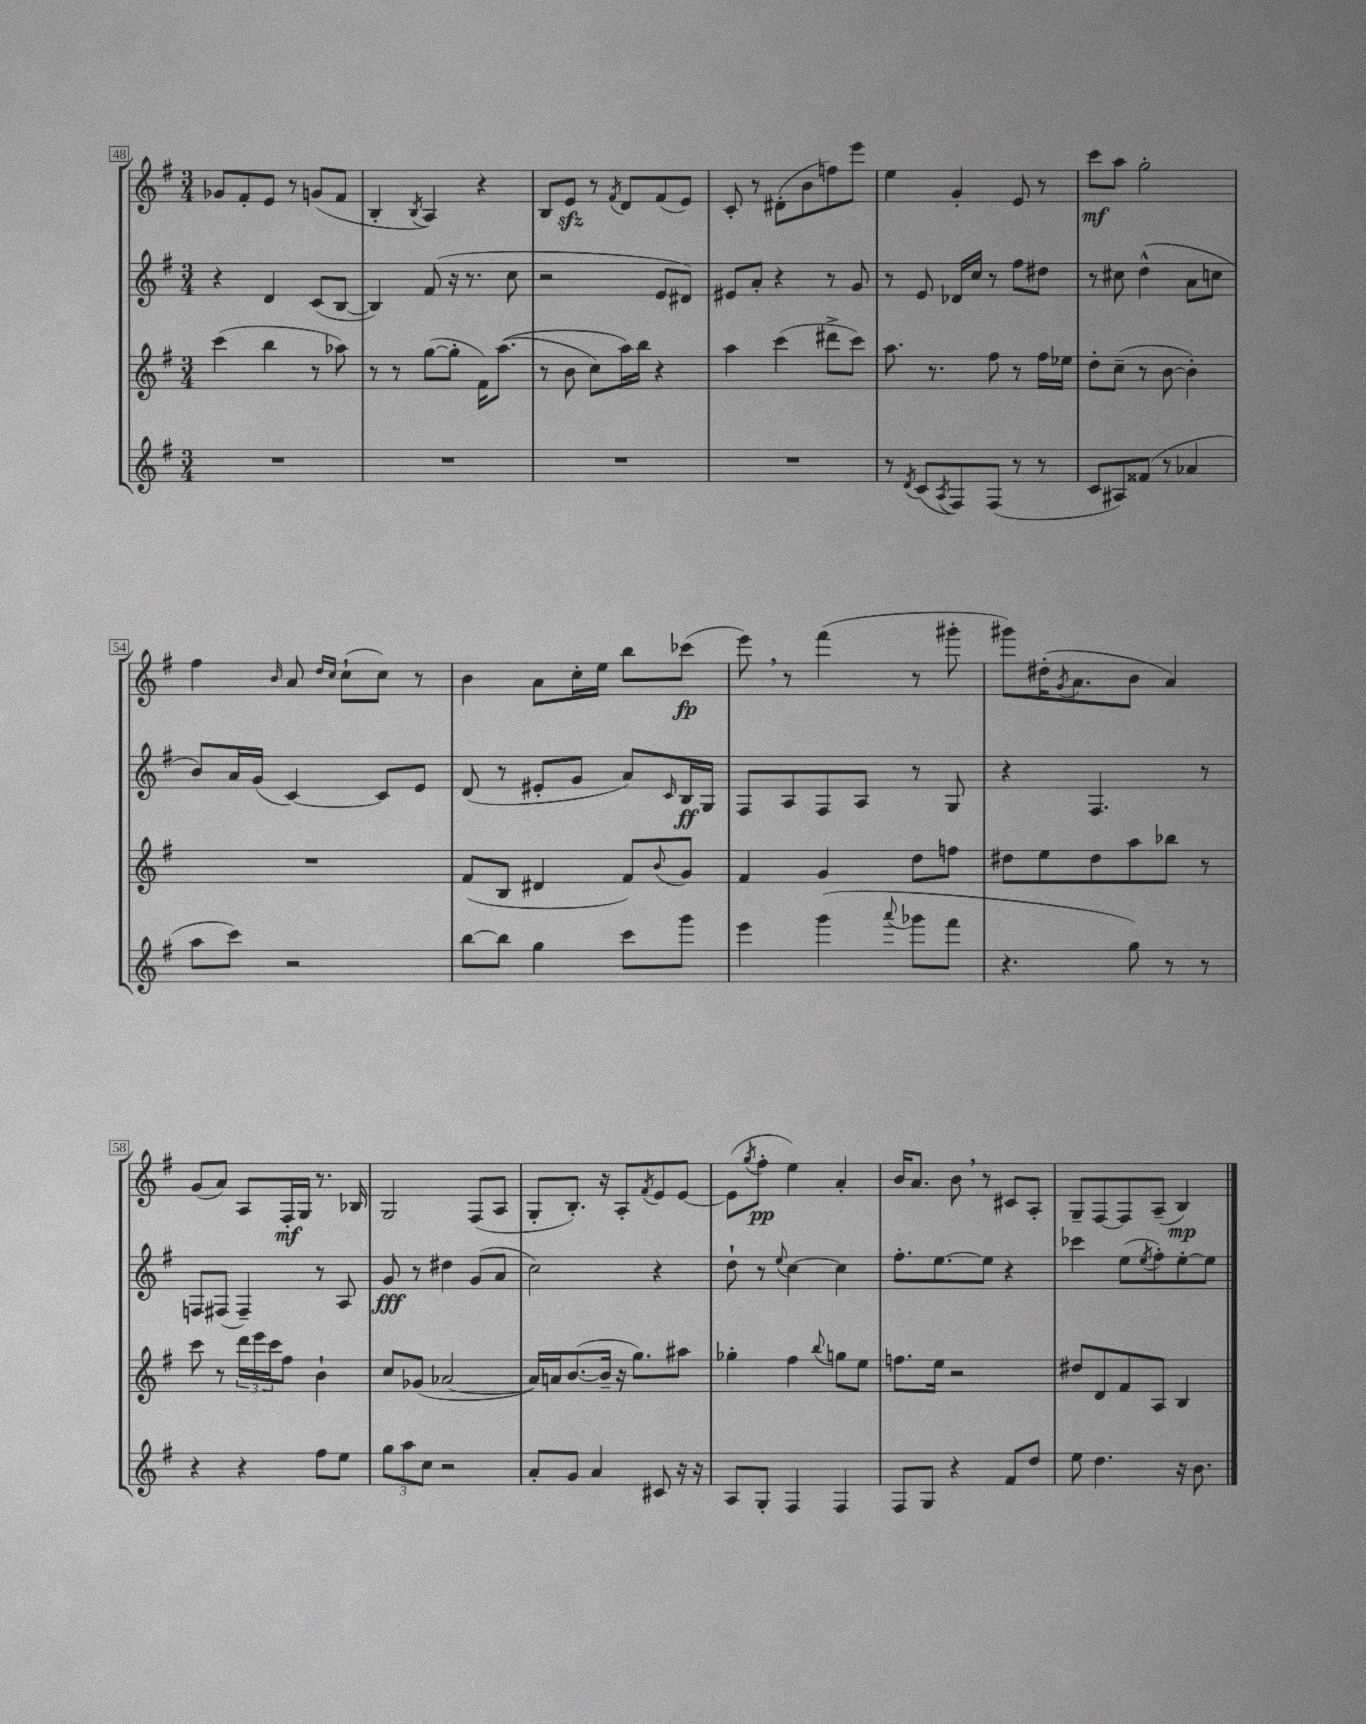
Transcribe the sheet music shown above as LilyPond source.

<<
\new StaffGroup <<
\new Staff = "s0" {
    \clef treble \key g \major \numericTimeSignature \time 3/4
    ges'8 fis'8-. e'8 r8 g'8( fis'8 |
    b4-. \acciaccatura { b8 } a4) r4 |
    b8 e'8\sfz r8 \acciaccatura { fis'8 } d'8 fis'8( e'8) |
    c'8-. r8 dis'8-.( b'8 f''8) e'''8 |
    e''4 g'4-. e'8 r8 |
    c'''8\mf a''8 g''2-. |
    fis''4 \grace { b'16 } a'8 \grace { d''16 c''16 } c''8-!( c''8) r8 |
    b'4 a'8 c''16-. e''16 b''8 ces'''8\fp( |
    e'''8) \breathe r8 fis'''4( r8 gis'''8-. |
    gis'''8) dis''16-.( \acciaccatura { g'8 } a'8. b'8 a'4) |
    g'8( a'8) a8 fis16-.\mf g16 r8. bes16 |
    g2 fis8( a8 |
    g8-. b8.-.) r16 a8-. \acciaccatura { fis'8 } e'8 e'8~ |
    e'8( \acciaccatura { g''8 } fis''8-.\pp e''4) a'4-. |
    b'16 a'8. b'8 \breathe r8 cis'8 a8-. |
    g8-- fis8~ fis8 a8--( b4\mp) \bar "|." |
}
\new Staff = "s1" {
    \clef treble \key g \major \numericTimeSignature \time 3/4
    r4 d'4 c'8( b8~ |
    b4) fis'8( r16 r8. c''8 |
    r2 e'8 dis'8) |
    eis'8 a'8-. r4 r8 g'8 |
    r8 e'8 des'16 c''16 r8 fis''8 dis''8 |
    r8 cis''8 d''4-^( a'8 c''8 |
    b'8) a'16 g'16( c'4~) c'8 e'8 |
    d'8( r8 eis'8-. g'8 a'8) \grace { c'16 } b16\ff g16 |
    fis8 a8 fis8 a8 r8 g8 |
    r4 fis4. r8 |
    f8 fis8( fis4--) r8 a8 |
    g'8\fff r8 dis''4 g'8( a'8 |
    c''2) r4 |
    d''8-! r8 \appoggiatura { e''8 } c''4~ c''4 |
    fis''8.-. e''8.~ e''8 r4 |
    ces'''4 e''8( \acciaccatura { e''8 } fis''8-.) e''8~-. e''8 \bar "|." |
}
\new Staff = "s2" {
    \clef treble \key g \major \numericTimeSignature \time 3/4
    c'''4( b''4 r8 aes''8) |
    r8 r8 g''8~( g''8-. fis'16) a''8.(\( |
    r8 b'8 c''8) a''16\) b''16 r4 |
    a''4 c'''4( dis'''8-> c'''8) |
    a''8. r8. fis''8 r8 fis''16 ees''16 |
    d''8-. c''8--( r8 b'8~ b'4-.) |
    R2. |
    fis'8( b8 dis'4 fis'8) \appoggiatura { b'8 } g'8 |
    fis'4 g'4 d''8 f''8 |
    dis''8 e''8 dis''8 a''8 bes''8 r8 |
    c'''8 r8 \tuplet 3/2 { d'''16 e'''16 c'''16 } fis''8 b'4-! |
    c''8 ges'8( aes'2~ |
    aes'16) a'16 b'8.~( b'16-- r16 g''8.) ais''8 |
    ges''4-. fis''4 \appoggiatura { b''8 } g''8 e''8 |
    f''8. e''16 r2 |
    dis''8 d'8 fis'8 a8 b4 \bar "|." |
}
\new Staff = "s3" {
    \clef treble \key g \major \numericTimeSignature \time 3/4
    R2. |
    R2. |
    R2. |
    R2. |
    r8 \acciaccatura { d'8 } c'8( \acciaccatura { a8 } fis8) fis8( r8 r8 |
    c'8 ais8) fisis'8( r8 aes'4 |
    a''8 c'''8) r2 |
    b''8~ b''8 g''4 c'''8 g'''8 |
    e'''4 g'''4( \appoggiatura { a'''8 } ges'''8 fis'''8 |
    r4. g''8) r8 r8 |
    r4 r4 fis''8 e''8 |
    \tuplet 3/2 { g''8 a''8 c''8 } r2 |
    a'8-. g'8 a'4 cis'8 r16 r16 |
    a8 g8-. fis4 fis4 |
    fis8 g8 r4 fis'8 d''8 |
    e''8 d''4. r16 b'8. \bar "|." |
}
>>
>>
\layout { \context { \Score currentBarNumber = #48 \override BarNumber.stencil = #(make-stencil-boxer 0.1 0.3 ly:text-interface::print) } }
